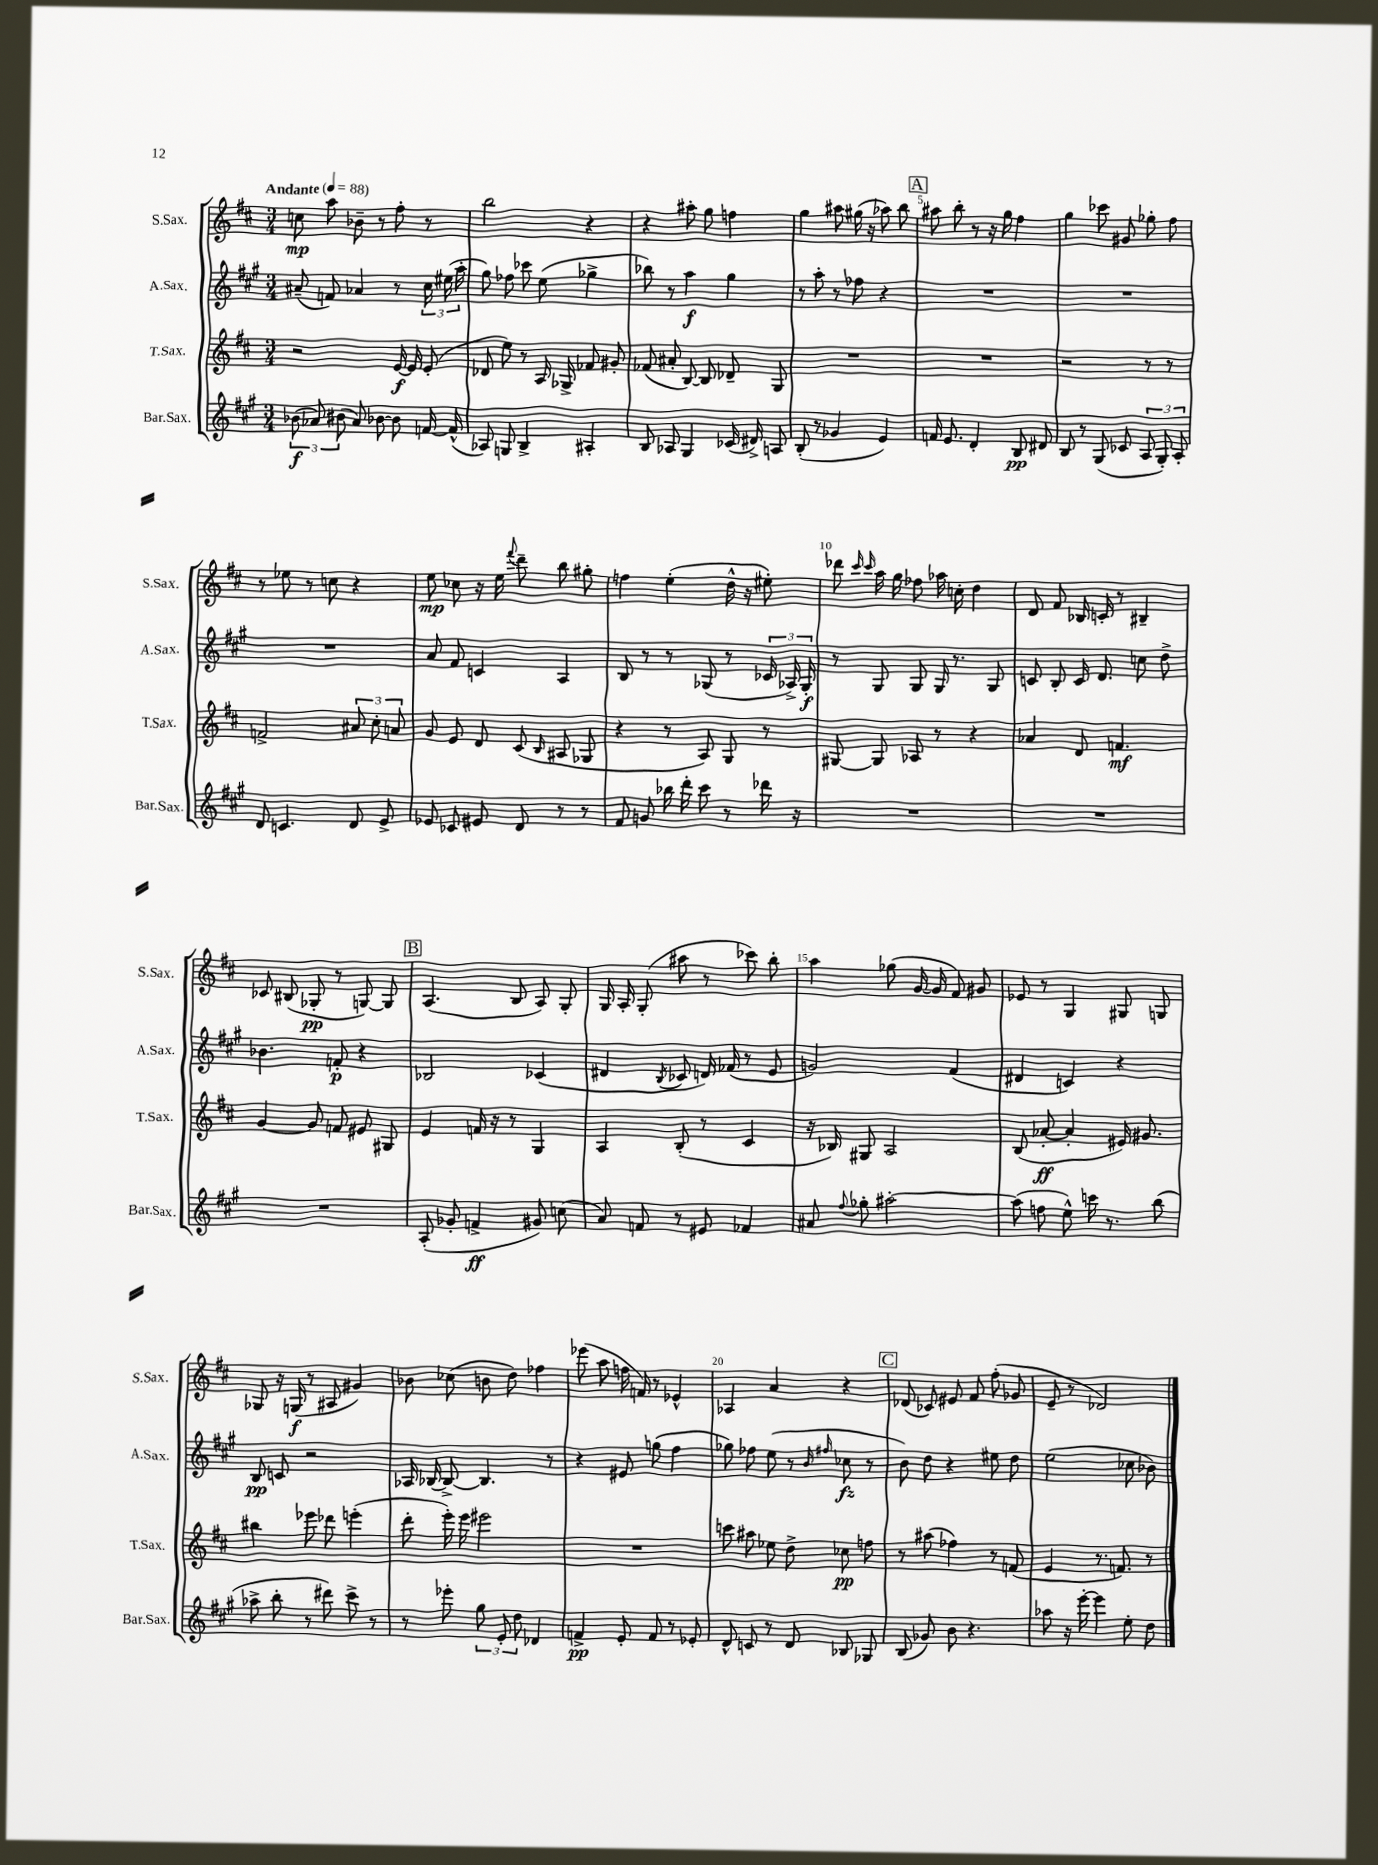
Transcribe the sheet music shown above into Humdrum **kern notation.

**kern	**kern	**kern	**kern
*staff4	*staff3	*staff2	*staff1
*clefG2	*clefG2	*clefG2	*clefG2
*k[f#c#g#]	*k[f#c#]	*k[f#c#g#]	*k[f#c#]
*M3/4	*M3/4	*M3/4	*M3/4
*MM88	*MM88	*MM88	*MM88
(12b-	2r	(8a#~	8cc
12a-)	.	.	.
.	.	8f)	8aa
(12b#	.	.	.
8a-)	.	4a-	8b-~
[8b-	.	.	8r
8b-]	[16e	8r	8ff#'
.	16e]	.	.
[16f	(8e'	24cc#	8r
.	.	(24ee#	.
(16f^^]	.	.	.
.	.	24aa'	.
=	=	=	=
8A-)	8d-	8gg#)	2bb
8G	8ee)	8ff-	.
4B^	8r	8ccc-	.
.	16A	(8ee	.
.	16G-^	.	.
4A#'	8f-	4gg-^	4r
.	8g#'	.	.
=	=	=	=
8B	(8f-	8bb-)	4r
8A-	8a#'	8r	.
4G#	[8B)	4aa	8aa#'
.	8B]	.	8gg
(16c-	8d-~	4gg#	4ff
16d#^)	.	.	.
8A	8G	.	.
=	=	=	=
(8B'	2.r	8r	4gg
8r	.	8aa'	.
4g-	.	8r	8aa#
.	.	8ff-	(16gg#
.	.	.	16r
4e)	.	4r	8aa-)
.	.	.	8bb
=	=	=	=
16f	2.r	2.r	8aa#
8.e	.	.	.
.	.	.	8bb'
4d'	.	.	8r
.	.	.	16r
.	.	.	16gg
8B	.	.	4ff#
8d#	.	.	.
=	=	=	=
8B	2r	2.r	4gg
8r	.	.	.
(8G#	.	.	8ccc-
8c-	.	.	8g#
12A	8r	.	8gg-'
12G#')	.	.	.
.	8r	.	8ff#
12A'	.	.	.
=	=	=	=
8d	2f^	2.r	8r
4.c	.	.	8ee-
.	.	.	8r
.	.	.	8cc
8d	12a#	.	4r
.	12cc#'	.	.
8e^	.	.	.
.	12a	.	.
=	=	=	=
8e-	8g	8a	8ee
8c-	8e	8f#	8cc-
8e#	8d	4c	16r
.	.	.	16ee
.	.	.	8qqfff#
8d	(8c#	.	8ddd~
.	16qqB	.	.
8r	8A#	4A	8bb
8r	8G-	.	8gg#'
=	=	=	=
8f#	4r	8B	4ff
8g	.	8r	.
16bb-	8r	8r	(4ee'
16ddd'	.	.	.
8ccc#	8A)	(8G-	.
8r	8G	8r	16dd^^
.	.	.	16r
16ddd-	8r	24c-	8ee#')
.	.	24A-^)	.
16r	.	.	.
.	.	24G-'	.
=	=	=	=
2.r	[8G#	8r	8ddd-
.	.	.	16qqccc#
.	.	.	16qqccc#
.	8G#]	8G#	16aa
.	.	.	16gg
.	8A-	8G#	8ff-
.	8r	16G#	16aa-
.	.	8.r	16cc'
.	4r	.	4dd
.	.	8G#	.
=	=	=	=
2.r	4a-	8c	8d
.	.	8B'	8f#
.	8d	16c	16B-
.	.	8.d	16c'
.	4.f	.	8r
.	.	8cc	4B#~
.	.	8dd^	.
=	=	=	=
2.r	[4g	4.b-	8c-
.	.	.	(8B#
.	8g]	.	8G-'
.	8f	8f'	8r
.	8e#	4r	[8G)
.	8G#	.	8G]
=	=	=	=
(8A'	4e	2B-	(4.A
8g-'	.	.	.
4f^	16f	.	.
.	16r	.	.
.	8r	.	8B
8g#)	4G	(4c-	8A)
(8cc	.	.	8G'
=	=	=	=
8a)	4A	4d#	16G
.	.	.	16A'
8f	.	.	(8G'
.	.	8qB	.
8r	(8B'	8c-	8aa#
8e#	8r	16d)	8r
.	.	(16f-	.
4f-	4c#	8r	8ccc-)
.	.	8e	8bb'
=	=	=	=
8a#	16r	2g)	4aa
.	16B-)	.	.
8qqff#	.	.	.
8gg-'	8G#	.	.
[2aa#'	2A	.	(8gg-
.	.	.	[16g
.	.	.	16g]
.	.	(4f#	8f#)
.	.	.	8g#
=	=	=	=
(8aa#]	(8B	4d#	8e-
8ff	[8a-'	.	8r
8ee^^)	4a-']	4c)	4G
16ccc	.	.	.
8.r	.	.	.
.	16e#)	4r	8G#
.	8.g#	.	.
(8bb	.	.	8G
=	=	=	=
8aa-^	4bb#	8B	8G-
8bb'	.	8c	16r
.	.	.	(16G
8r	8eee-	2r	8r
8ddd#)	8ddd-	.	8A#
8ccc#^	(4eee'	.	4g#)
8r	.	.	.
=	=	=	=
8r	8ddd'	16A-	8b-
.	.	[16B-	.
8eee-'	16eee')	8B-^_	(8cc-
.	16eee	.	.
12gg#	2eee#	4.B-]	8b
12e'	.	.	.
.	.	.	8dd)
12dd	.	.	.
4d-	.	.	4ff-
.	.	8r	.
=	=	=	=
4f^	2.r	4r	(8eee-
.	.	.	8aa
8e'	.	8e#	16ff
.	.	.	16f)
8f	.	(8gg	8r
8r	.	4ff#	4e-^^
8e-'	.	.	.
=	=	=	=
8d^^	8ccc	8gg-)	4A-
8c	8aa#	8ff-	.
8r	8ee-	(8ee	4a
8d	8dd^	8r	.
.	.	16qqb	.
.	.	16qqff#	.
8B-	8cc-	8cc-	4r
8G-	8ff	8r	.
=	=	=	=
(8B	8r	8b)	(8d-
8g-)	(8aa#	8dd	8c-)
8b	4ff-)	4r	8e#
4.r	.	.	8f#
.	8r	8ee#	(8ff#'
.	(8f	8dd	8g-
=	=	=	=
8aa-	4e	(2ee	8e~
16r	.	.	8r
[16eee'	.	.	.
4eee]	8.r	.	2d-)
.	8.f)	.	.
8ee'	.	8cc-	.
8dd	8r	8b-)	.
==	==	==	==
*-	*-	*-	*-
